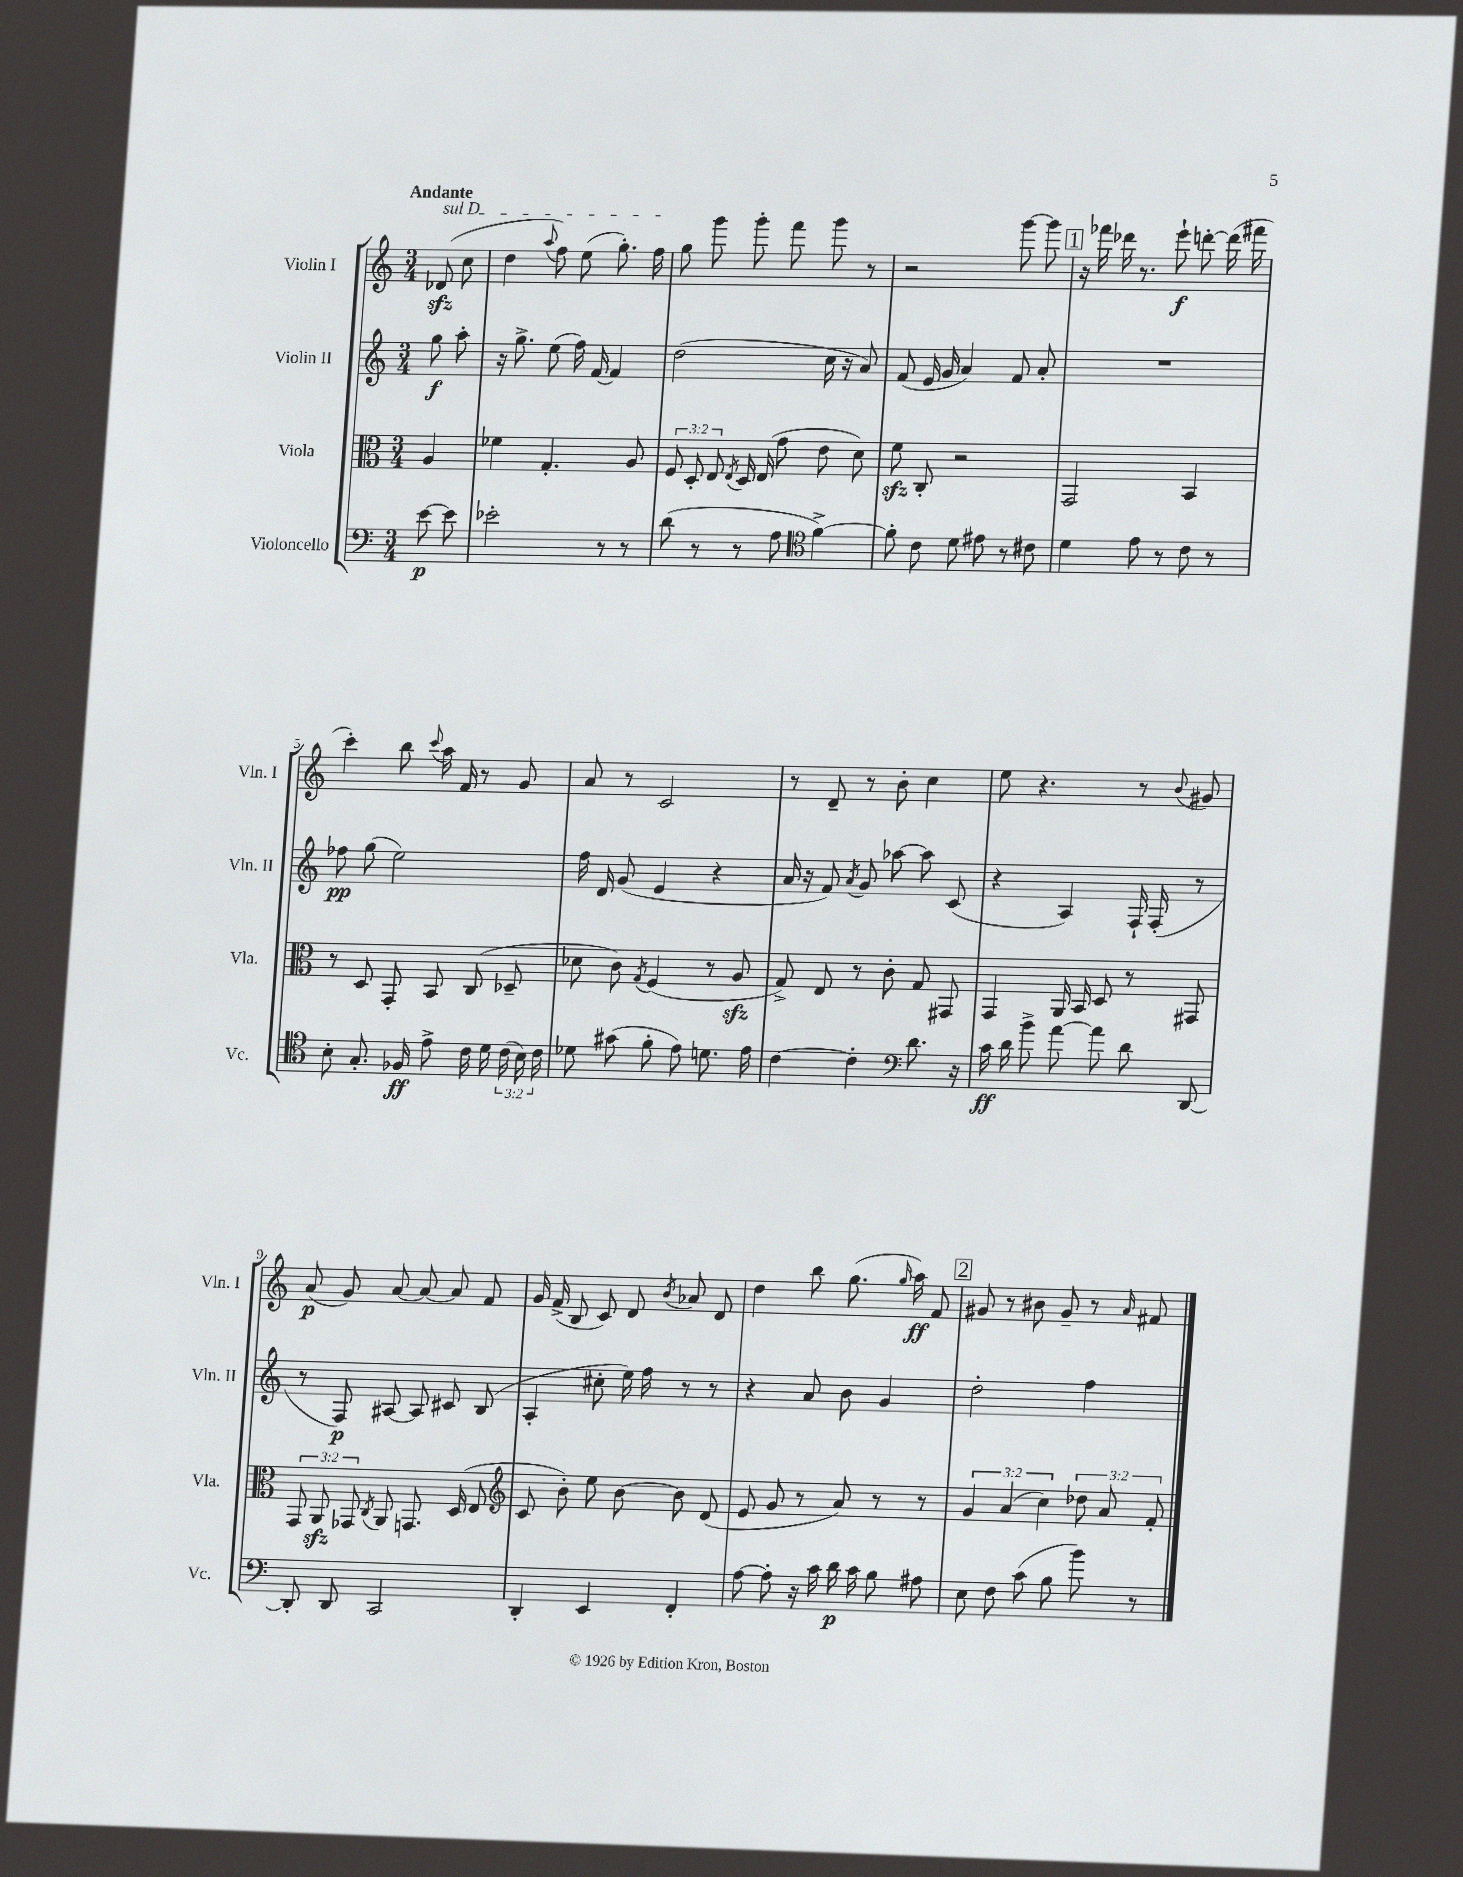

**kern	**dynam	**kern	**kern	**dynam	**kern	**dynam
*part4	*part4	*part3	*part2	*part2	*part1	*part1
*staff4	*staff4	*staff3	*staff2	*staff2	*staff1	*staff1
*I"Violoncello	*	*I"Viola	*I"Violin II	*	*I"Violin I	*
*I'Vc.	*	*I'Vla.	*I'Vln. II	*	*I'Vln. I	*
*clefF4	*	*clefC3	*clefG2	*	*clefG2	*
*k[]	*	*k[]	*k[]	*	*k[]	*
*M3/4	*	*M3/4	*M3/4	*	*M3/4	*
=	=	=	=	=	=	=
!	!	!	!	!	!LO:TX:a:B:t=Andante	!
!	!	!	!	!	!LO:TX:a:i:t=sul D	!
[8e\	p	4A/	8gg\	f	(8d-Xzz/	.
8e\]	.	.	8aa'\	.	8cc\	.
=1	=1	=1	=1	=1	=1	=1
2e-X'\	.	4f-X\	16r	.	4dd\	.
.	.	.	8.gg^\	.	.	.
.	.	.	.	.	8qqaa/	.
.	.	4.G'/	(8ee\	.	8ff\)	.
.	.	.	16ff\)	.	(8ee\	.
.	.	.	[16f/	.	.	.
8r	.	.	4f/]	.	8.gg'\)	.
8r	.	8A/	.	.	.	.
.	.	.	.	.	16ff\	.
=2	=2	=2	=2	=2	=2	=2
(8d\	.	12F/	(2dd\	.	8gg\	.
.	.	12D'/	.	.	.	.
8r	.	.	.	.	8ggg\	.
.	.	12E/	.	.	.	.
.	.	8qE/	.	.	.	.
8r	.	16D/	.	.	8ggg'\	.
.	.	(16E/	.	.	.	.
8A\	.	8g\	.	.	8fff\	.
*clefC4	*	*	*	*	*	*
[4f^\)	.	8e\	16cc\	.	8ggg\	.
.	.	.	16r	.	.	.
.	.	8d\)	8a/)	.	8r	.
=3	=3	=3	=3	=3	=3	=3
8f'\]	.	8fzz\	(8f/	.	2r	.
8c\	.	8C'/	16e/	.	.	.
.	.	.	16g/	.	.	.
8d\	.	2r	4a/)	.	.	.
8e#X\	.	.	.	.	.	.
8r	.	.	8f/	.	[8ggg\	.
8c#X\	.	.	8a'/	.	8ggg\]	.
!!LO:REH:place=s1:t=1
=4	=4	=4	=4	=4	=4	=4
4d\	.	2GG/	2.r	.	16r	.
.	.	.	.	.	16fff-X\	.
.	.	.	.	.	16ddd-X\	.
.	.	.	.	.	8.r	.
8e\	.	.	.	.	.	.
8r	.	.	.	.	8eee`\	f
8c\	.	4BB/	.	.	[8dddn'\	.
8r	.	.	.	.	(16ddd\]	.
.	.	.	.	.	16fff#X\	.
!!LO:LB:g=z
=5	=5	=5	=5	=5	=5	=5
8B'\	.	8r	8ff-X\	pp	4ccc'\)	.
8.G'/	.	8D/	(8gg\	.	.	.
.	.	8GG'/	2ee\)	.	8bb\	.
16F-X/	ff	.	.	.	.	.
.	.	.	.	.	8qqccc/	.
8e^\	.	8BB/	.	.	16aa\	.
.	.	.	.	.	16f/	.
16c\	.	(8C/	.	.	8r	.
16d\	.	.	.	.	.	.
(24c\	.	8D-X~/	.	.	8g/	.
24B\)	.	.	.	.	.	.
24c\	.	.	.	.	.	.
=6	=6	=6	=6	=6	=6	=6
8d-X\	.	8d-X\	16ff\	.	8a/	.
.	.	.	16d/	.	.	.
(8g#X\	.	8c\)	(8g/	.	8r	.
.	.	8qG/	.	.	.	.
8f'\	.	(4F/	4e/	.	2c/	.
8e\)	.	.	.	.	.	.
8.dn\	.	8r	4r	.	.	.
.	.	8Azz/	.	.	.	.
16e\	.	.	.	.	.	.
=7	=7	=7	=7	=7	=7	=7
[4c\	.	8G^/)	16a/	.	8r	.
.	.	.	16r	.	.	.
.	.	8E/	8f/)	.	8d~/	.
.	.	.	8qa/	.	.	.
4c'\]	.	8r	8g/	.	8r	.
.	.	8c'\	[8aa-X\	.	8b'\	.
*clefF4	*	*	*	*	*	*
8.d\	.	8G/	8aa-\]	.	4cc\	.
.	.	8GG#X/	(8c/	.	.	.
16r	.	.	.	.	.	.
=8	=8	=8	=8	=8	=8	=8
16c\	ff	4GG/	4r	.	8ee\	.
16d\	.	.	.	.	.	.
8b^\	.	.	.	.	4.r	.
[8a\	.	16AA/	4A/)	.	.	.
.	.	16BB/	.	.	.	.
8a\]	.	8D/	.	.	.	.
8d\	.	8r	16F`/	.	8r	.
.	.	.	(16F'/	.	.	.
.	.	.	.	.	8qqb/	.
[8DD/	.	8GG#X/	8r	.	8g#X/	.
!!LO:LB:g=z
=9	=9	=9	=9	=9	=9	=9
8DD'/]	.	12GG/	8r	.	(8a/	p
.	.	12AAzz/	.	.	.	.
8DD/	.	.	8F/)	p	8g/)	.
.	.	12GG-X/	.	.	.	.
.	.	8qC/	.	.	.	.
2CC/	.	8AA/	[8A#X/	.	[8a/	.
.	.	8.GGn/	8A#/]	.	8a/_	.
.	.	.	8c#X/	.	8a/]	.
.	.	(16D/	.	.	.	.
.	.	8E/	(8B/	.	8f/	.
=10	=10	=10	=10	=10	=10	=10
*	*	*clefG2	*	*	*	*
4DD'/	.	8c/	4A'/	.	16g/	.
.	.	.	.	.	(16f^/	.
.	.	8b'\)	.	.	8B/	.
4EE/	.	8ee\	8cc#X'\	.	8c/)	.
.	.	[8b\	16ee\)	.	8d/	.
.	.	.	16ff\	.	.	.
.	.	.	.	.	8qb/	.
4FF'/	.	8b\]	8r	.	8a-X/	.
.	.	(8d/	8r	.	8d/	.
=11	=11	=11	=11	=11	=11	=11
[8A\	.	8e/	4r	.	4dd\	.
8A'\]	.	8g/	.	.	.	.
16r	.	8r	8a/	.	8bb\	.
16c\	.	.	.	.	.	.
16d\	p	8a/)	8b\	.	(8.gg\	.
16c\	.	.	.	.	.	.
8B\	.	8r	4g/	.	.	.
.	.	.	.	.	16qqgg/	.
.	.	.	.	.	16aa\)	ff
8A#X\	.	8r	.	.	8f/	.
!!LO:REH:place=s1:t=2
=12	=12	=12	=12	=12	=12	=12
8E\	.	6g/	2dd'\	.	8g#X/	.
8F\	.	.	.	.	8r	.
.	.	(6a/	.	.	.	.
(8c\	.	.	.	.	8b#X\	.
.	.	6cc\)	.	.	.	.
8B\	.	.	.	.	8g#~/	.
8b\)	.	12dd-X\	4ff\	.	8r	.
.	.	12a/	.	.	.	.
.	.	.	.	.	16qqa/	.
8r	.	.	.	.	8f#X/	.
.	.	12f'/	.	.	.	.
==	==	==	==	==	==	==
*-	*-	*-	*-	*-	*-	*-
